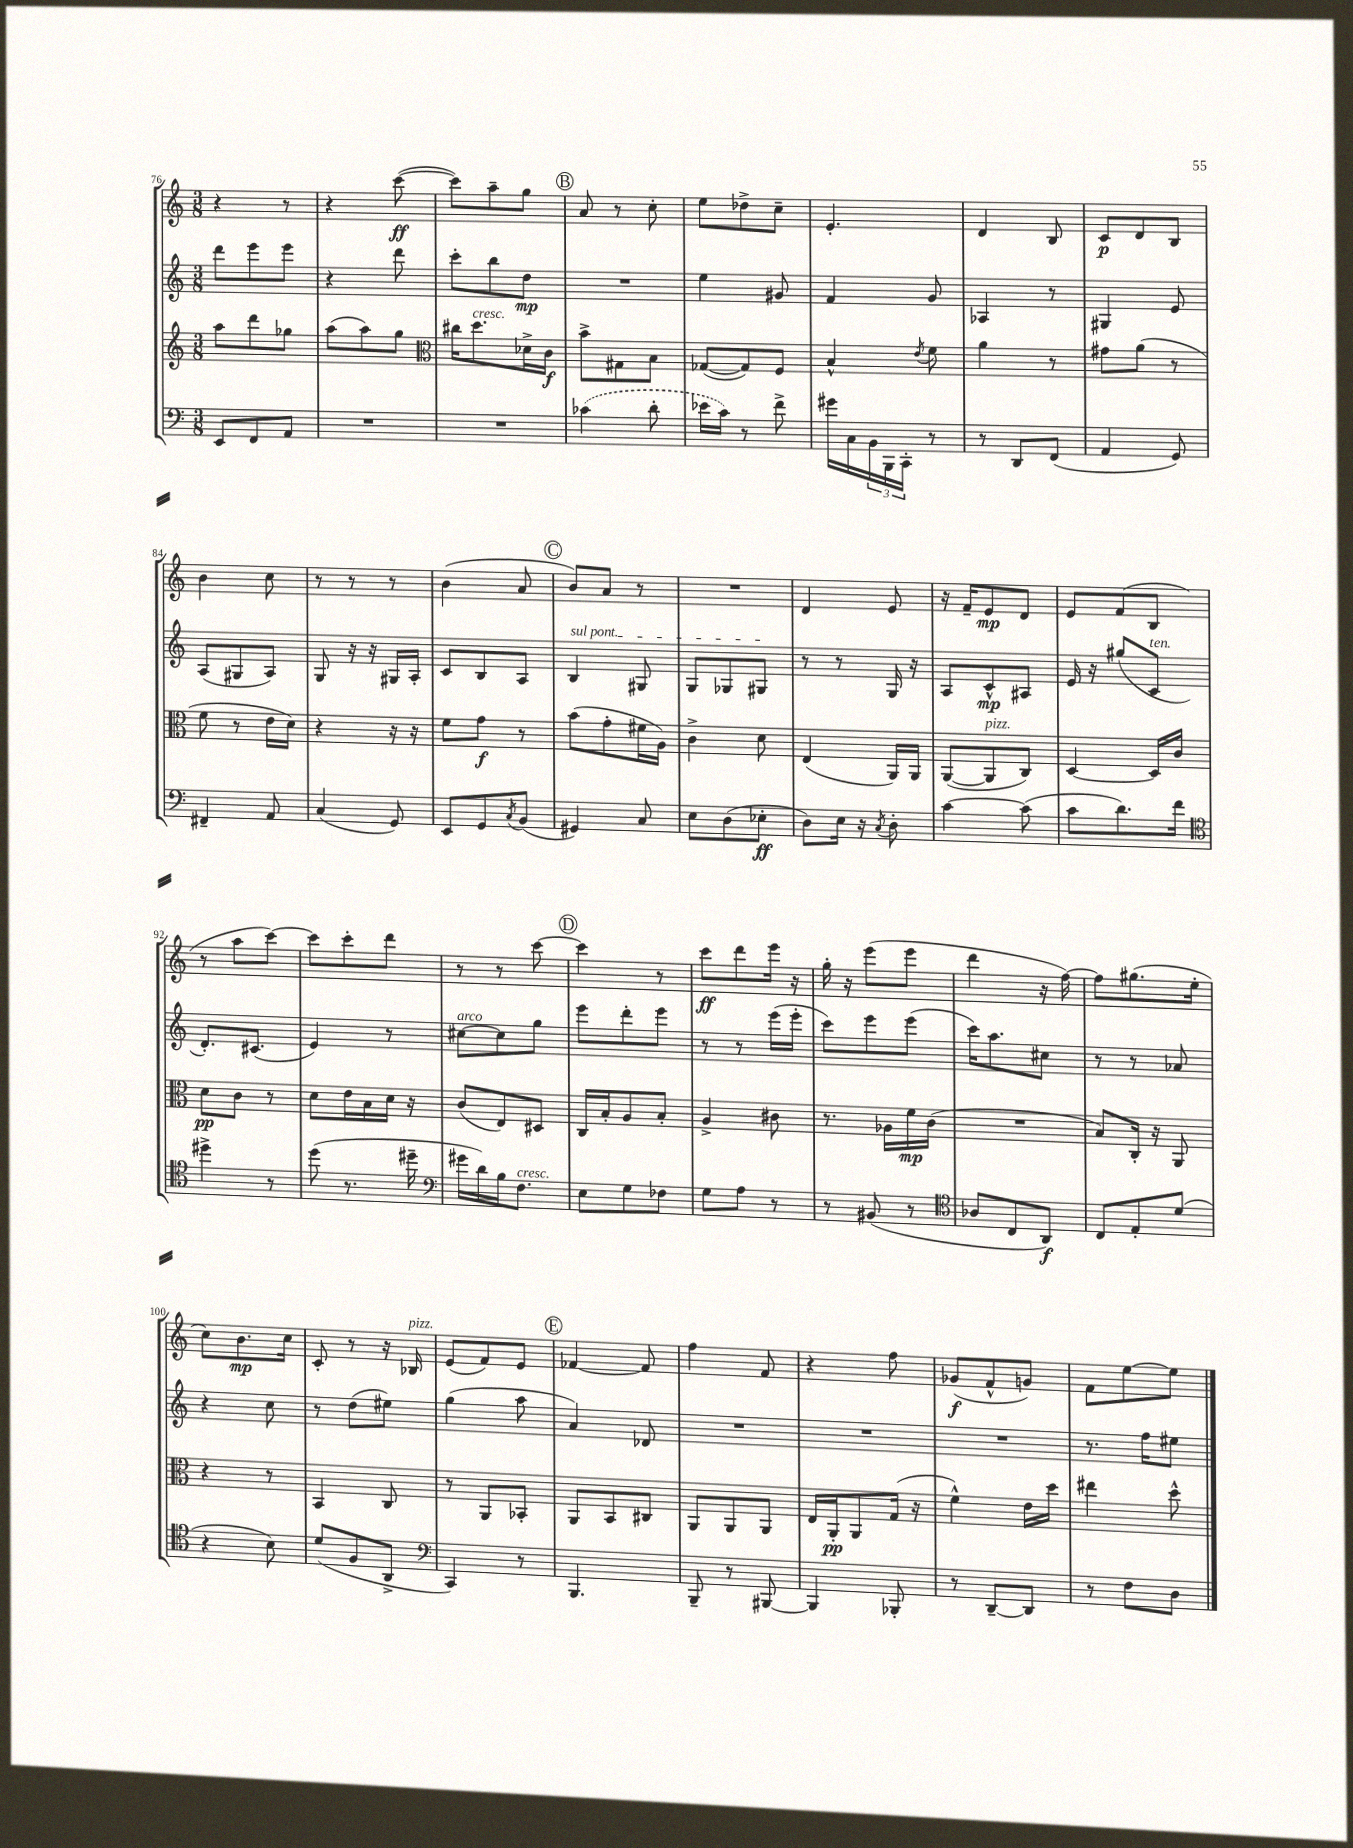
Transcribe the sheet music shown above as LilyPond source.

<<
\new StaffGroup <<
\new Staff = "s0" {
    \clef treble \key c \major \numericTimeSignature \time 3/8
    r4 r8 |
    r4 c'''8~\ff( |
    c'''8) a''8-- g''8 |
    \mark \markup { \circle "B" } a'8 r8 c''8-. |
    e''8 des''8-> c''8-- |
    e'4.-. |
    d'4 b8 |
    c'8\p d'8 b8 |
    b'4 c''8 |
    r8 r8 r8 |
    b'4( a'8 |
    \mark \markup { \circle "C" } b'8) a'8 r8 |
    R4. |
    d'4 e'8 |
    r16 f'16-- e'8\mp d'8 |
    e'8 f'8( b8 |
    r8 a''8 c'''8~) |
    c'''8 c'''8-. d'''8 |
    r8 r8 c'''8~ |
    \mark \markup { \circle "D" } c'''4 r8 |
    c'''8\ff d'''8 e'''16 r16 |
    g''16-. r16 e'''8( e'''8 |
    d'''4 r16 f''16~) |
    f''8 gis''8.( e''16-. |
    c''8) b'8.\mp c''16 |
    c'8-. r8 r16 bes16^\markup { \italic "pizz." } |
    e'8( f'8) e'8 |
    \mark \markup { \circle "E" } fes'4~ fes'8 |
    f''4 f'8 |
    r4 f''8 |
    ges'8\f( f'8-^ g'8) |
    f'8 e''8~ e''8 \bar "|." |
}
\new Staff = "s1" {
    \clef treble \key c \major \numericTimeSignature \time 3/8
    d'''8 e'''8 e'''8 |
    r4 d'''8 |
    c'''8-. b''8 d''8\mp |
    \mark \markup { \circle "B" } R4. |
    e''4 gis'8 |
    f'4 g'8 |
    aes4 r8 |
    gis4 e'8 |
    a8( gis8 a8) |
    g8 r16 r16 gis16 a16-. |
    c'8 b8 a8 |
    \mark \markup { \circle "C" } \once \override TextSpanner.bound-details.left.text = \markup { \italic "sul pont." } b4\startTextSpan gis8 |
    g8 ges8 gis8\stopTextSpan |
    r8 r8 g16 r16 |
    a8 c'8-^\mp ais8 |
    e'16 r16 gis''8( c'8^\markup { \italic "ten." } |
    d'8.-.) cis'8.( |
    e'4) r8 |
    cis''8~^\markup { \italic "arco" } cis''8 g''8 |
    \mark \markup { \circle "D" } e'''8 d'''8-. e'''8 |
    r8 r8 e'''16( e'''16-. |
    c'''8) e'''8 e'''8( |
    c'''16) a''8. cis''8 |
    r8 r8 aes'8 |
    r4 c''8 |
    r8 d''8( eis''8) |
    g''4( a''8 |
    \mark \markup { \circle "E" } a'4) des'8 |
    R4. |
    R4. |
    R4. |
    r8. f''16 eis''8 \bar "|." |
}
\new Staff = "s2" {
    \clef treble \key c \major \numericTimeSignature \time 3/8
    a''8 d'''8 ges''8 |
    a''8( a''8) g''8 |
    \clef alto cis''16 d''8.^\markup { \italic "cresc." } des'16-> c'16\f |
    \mark \markup { \circle "B" } b'8-> gis8 b8 |
    ges8~( ges8) f8 |
    b4-^ \acciaccatura { e'8 } f'8 |
    a'4 r8 |
    gis'8 a'8( r8 |
    f'8 r8 e'16 d'16) |
    r4 r16 r16 |
    f'8 g'8\f r8 |
    \mark \markup { \circle "C" } b'8( g'8-. fis'16 a16) |
    c'4-> d'8 |
    e4( a,16) a,16 |
    a,8~( a,8^\markup { \italic "pizz." } c8) |
    d4~ d16 c'16 |
    d'8\pp c'8 r8 |
    d'8 e'16 b16 d'16 r16 |
    c'8( e8) dis8 |
    \mark \markup { \circle "D" } c16 b16-. a8 b8-. |
    a4-> cis'8 |
    r8. aes16 f'16\mp c'16( |
    R4. |
    b8) c16-. r16 a,8 |
    r4 r8 |
    b,4 c8 |
    r8 a,8 bes,8-. |
    \mark \markup { \circle "E" } a,8 b,8 cis8 |
    a,8 a,8 a,8 |
    e16 a,16-.\pp a,8 g16( r16 |
    f'4-^) e'16 d''16 |
    eis''4 d''8-^ \bar "|." |
}
\new Staff = "s3" {
    \clef bass \key c \major \numericTimeSignature \time 3/8
    e,8 f,8 a,8 |
    R4. |
    R4. |
    \mark \markup { \circle "B" } \once \slurDashed ces'4( d'8-. |
    ees'16 c'16) r8 f'8-> |
    gis'16 c16 \tuplet 3/2 { b,16 b,,16 c,16-. } r8 |
    r8 d,8 f,8( |
    a,4 g,8) |
    fis,4-- a,8 |
    c4( g,8) |
    e,8 g,8 \acciaccatura { c8 } b,8( |
    \mark \markup { \circle "C" } gis,4) c8 |
    e8 d8( ees8-.\ff |
    d8) e16 r16 \acciaccatura { c8 } d8-. |
    c'4~ c'8( |
    c'8 d'8.) f'16 |
    \clef tenor dis''4-> r8 |
    d''8( r8. dis''16-- |
    \clef bass gis'16 d'16) b16 f8.^\markup { \italic "cresc." } |
    \mark \markup { \circle "D" } e8 g8 fes8 |
    g8 a8 r8 |
    r8 bis,8( r8 |
    \clef tenor aes8 c8 a,8\f) |
    c8 e8-. d'8( |
    r4 b8) |
    d'8( f8 a,8-> |
    \clef bass c,4) r8 |
    \mark \markup { \circle "E" } b,,4. |
    b,,8-- r8 bis,,8~ |
    bis,,4 bes,,8-. |
    r8 d,8~-- d,8 |
    r8 f8 d8 \bar "|." |
}
>>
>>
\layout { \context { \Score currentBarNumber = #76 } }
